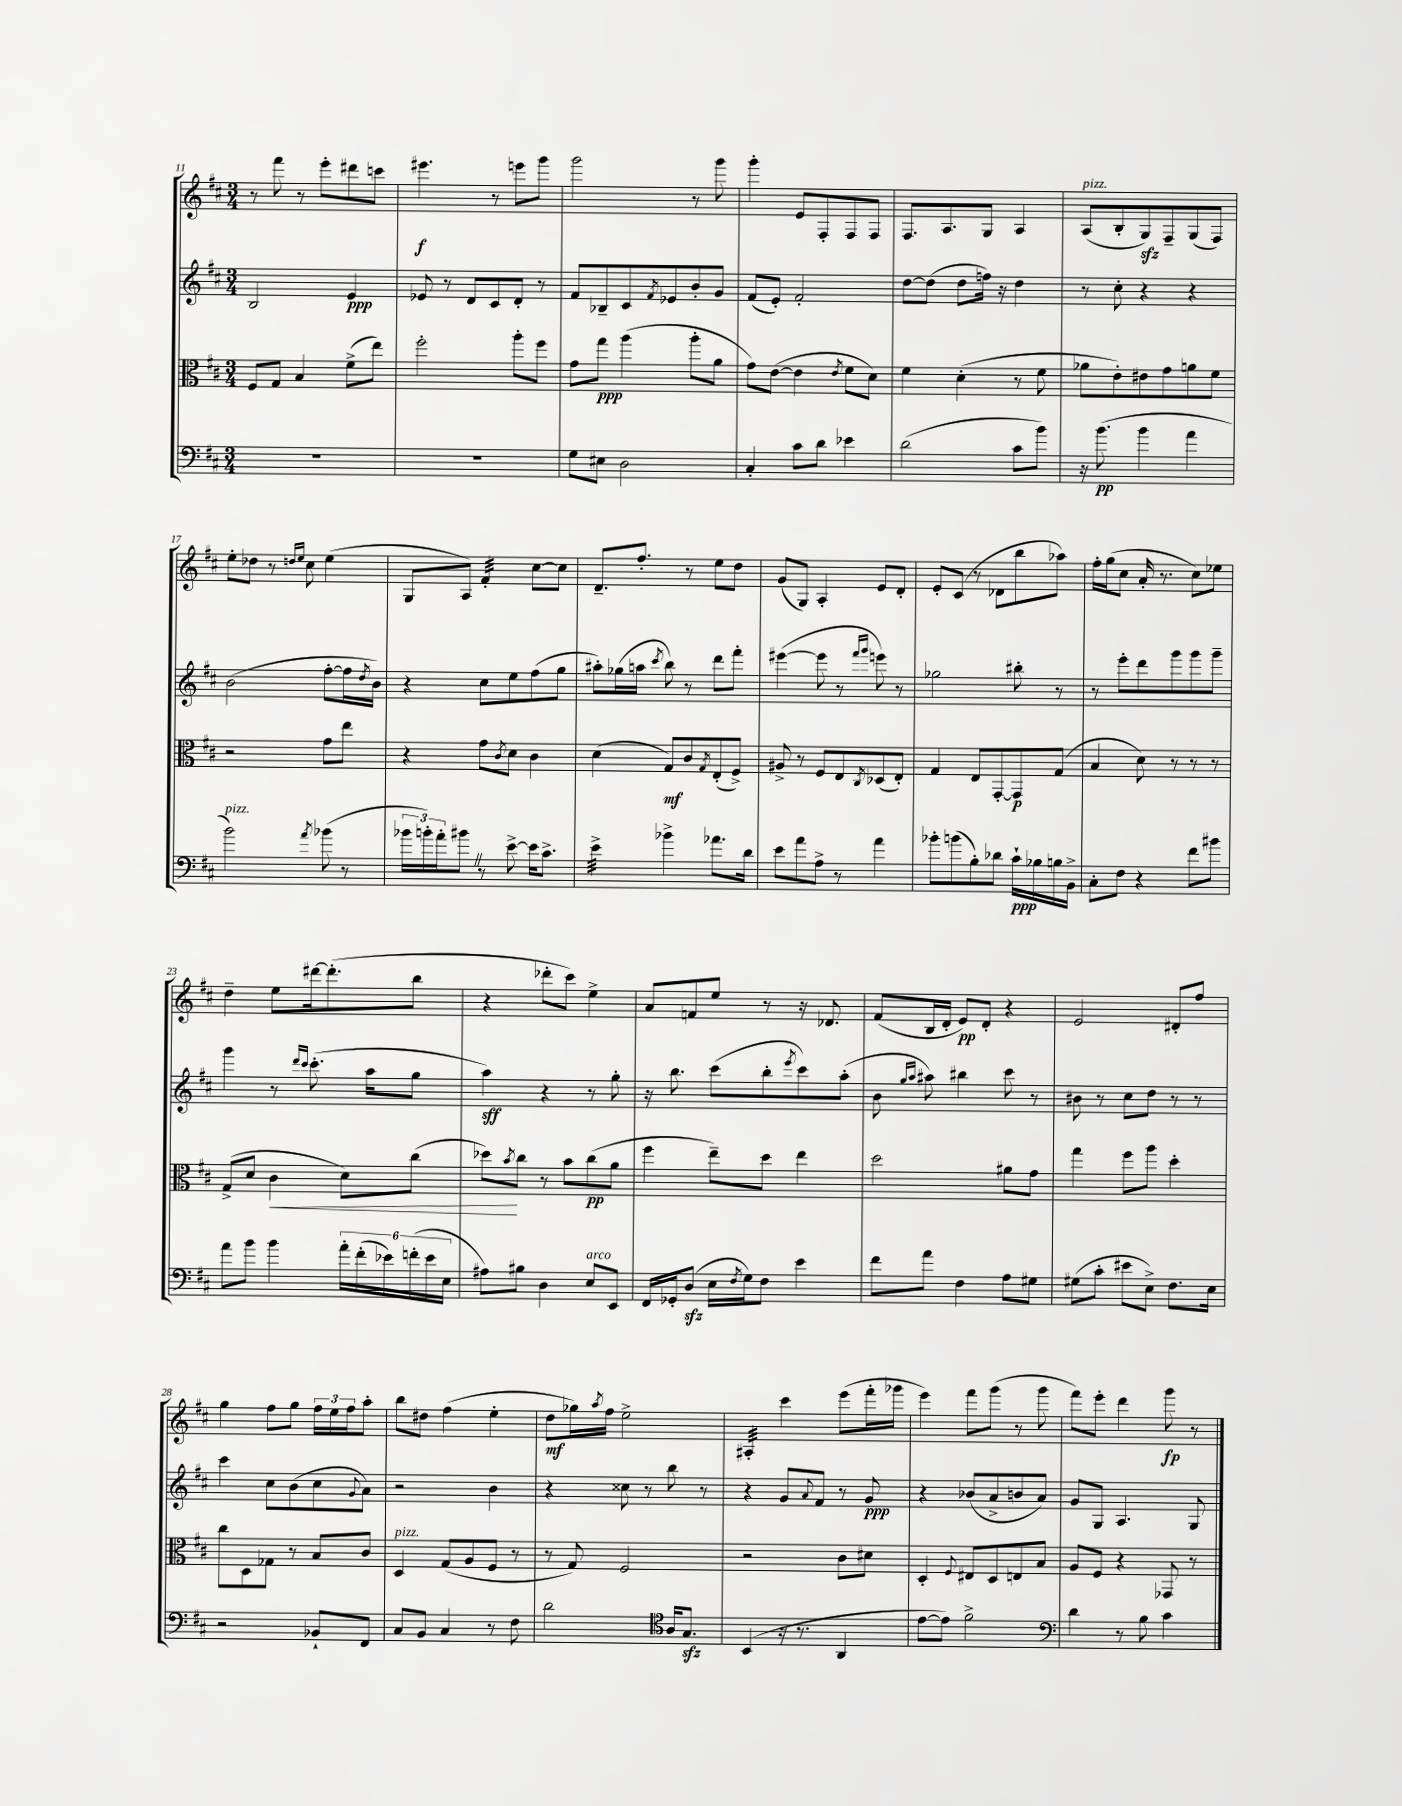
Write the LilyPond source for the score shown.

<<
\new StaffGroup <<
\new Staff = "s0" {
    \clef treble \key d \major \numericTimeSignature \time 3/4
    r8 fis'''8 r8 e'''8-. dis'''8 c'''8 |
    eis'''4.\f r8 e'''8 g'''8 |
    g'''2 r8 g'''8 |
    g'''4-. e'8 fis8-. fis8 fis8 |
    fis8. a8. g8 a4 |
    a8^\markup { \italic "pizz." }( b8-. g8\sfz) fis8-- g8( fis8) |
    e''8-. des''8 r8 \grace { d''16 e''16 } cis''8 e''4( |
    g8 a8) fis'4:32-. cis''8~ cis''8 |
    d'8.-- fis''8.-. r8 e''8 d''8 |
    g'8( g8) a4-. e'8 d'8-. |
    e'8-. cis'8( r8 des'8 b''8 aes''8) |
    fis''16-. g''16( cis''8 a'16-. r8. cis''8) ees''8 |
    d''4-- e''8 dis'''16~ dis'''8.-.( b''8 |
    r4 des'''8-. cis'''8) e''4-> |
    a'8 f'8 e''8 r8 r16 des'8. |
    fis'8( b16 d'16-. e'8\pp) d'8-. r4 |
    e'2 dis'8-. fis''8 |
    g''4 fis''8 g''8 \tuplet 3/2 { fis''16 e''16 fis''16 } a''8-. |
    b''8 dis''8 fis''4( e''4-. |
    d''8\mf ges''16) \acciaccatura { a''8 } fis''16 e''2-> |
    ais4:32-. cis'''4 e'''8( fis'''16-. ges'''16 |
    e'''4) fis'''8 g'''8( r8 g'''8 |
    fis'''8) e'''8-. d'''4 g'''8\fp r8 \bar "|." |
}
\new Staff = "s1" {
    \clef treble \key d \major \numericTimeSignature \time 3/4
    b2 e'4\ppp |
    ees'8 r8 d'8 cis'8 d'8-. r8 |
    fis'8 bes8-- cis'8 \acciaccatura { fis'8 } ees'8 b'8-. g'8 |
    fis'8( e'8-.) fis'2-. |
    d''8~ d''8( d''8 f''16) r16 d''4 |
    r8 cis''8-. r4 r4 |
    b'2( fis''8~-. fis''16 \acciaccatura { d''8 } b'16) |
    r4 cis''8 e''8 fis''8( g''8 |
    ais''8-.) ges''16( a''16 \acciaccatura { cis'''8 } b''8) r8 d'''8 fis'''8-. |
    eis'''4~( eis'''8 r8 \grace { fis'''16 g'''16 } e'''8) r8 |
    ges''2 bis''8-. r8 |
    r8 e'''8-. d'''8 g'''8 g'''8 g'''8-- |
    g'''4 r8 \grace { d'''16 cis'''16 } cis'''8.-.( a''16 g''8 |
    a''4\sff) r4 r8 g''8-. |
    r16 b''8. cis'''8( b''8-. \acciaccatura { e'''8 } cis'''8) a''8-.( |
    b'8 \grace { g''16 a''16 } ais''8) bis''4 cis'''8 r8 |
    bis'8 r8 cis''8 d''8 r8 r8 |
    cis'''4 cis''8 b'8( cis''8 \appoggiatura { g'8 } a'8) |
    r2 b'4 |
    r4 cisis''8 r8 b''8 r8 |
    r4 g'8 \appoggiatura { a'8 } fis'8 r8 g'8\ppp |
    r4 bes'8( a'8-> b'8 a'8) |
    g'8 g8 a4. g8 \bar "|." |
}
\new Staff = "s2" {
    \clef alto \key d \major \numericTimeSignature \time 3/4
    fis8 g8 b4 fis'8->( e''8) |
    fis''2-. a''8-. fis''8 |
    g'8 g''8\ppp a''4( a''8-. a'8 |
    g'8) e'8~( e'4 \acciaccatura { e'8 } fis'8 d'8) |
    fis'4 d'4-.( r8 fis'8 |
    aes'8 e'8-.) eis'8 g'8 a'8 fis'8 |
    r2 g'8 e''8 |
    r4 g'8 \acciaccatura { cis'8 } d'8 cis'4 |
    d'4( g8\mf) cis'8 \acciaccatura { g8 } e8-.( fis8->) |
    ais8-> r8 fis8 e8 \acciaccatura { cis8 } des8( e8-.) |
    g4 e8 g,8~-. g,8\p g8( |
    b4 d'8) r8 r8 r8 |
    g8->( d'8 cis'4\< d'8) cis''8( |
    des''8\!) \acciaccatura { b'8 } cis''8 r8 b'8 cis''8\pp( a'8 |
    fis''4 e''8--) d''8 e''4 |
    d''2 ais'8 g'8 |
    g''4 fis''8 a''8 d''4-. |
    cis''8 d8 ges8 r8 b8 cis'8 |
    d4^\markup { \italic "pizz." } g8( a8 fis8 r8 |
    r8 g8) fis2 |
    r2 cis'8 dis'8 |
    d4-. \appoggiatura { fis8 } eis8 d8 e8 b8 |
    a8 fis8 r4 ges,8 r8 \bar "|." |
}
\new Staff = "s3" {
    \clef bass \key d \major \numericTimeSignature \time 3/4
    R2. |
    R2. |
    g8 eis8 d2 |
    cis4-. cis'8 d'8 ees'4 |
    d'2( cis'8 b'8) |
    r16 b'8.\pp( b'4 a'4 |
    b'2^\markup { \italic "pizz." }) \acciaccatura { a'8 } bes'8( r8 |
    \tuplet 3/2 { bes'16 b'16-.) a'16-. } bis'8 \once \override BreathingSign.text = \markup { \musicglyph "scripts.caesura.straight" } \breathe r8 e'8~-> e'16 cis'8.-> |
    e'4:32-> bes'4-> aes'8. d'16 |
    e'8 a'8 a8-> r8 a'4 |
    bes'8-. b'8( b8-.) des'8 cis'16-!\ppp bes16 b16 b,16-> |
    cis8-. fis8 r4 fis'8 bis'8 |
    a'8 b'8 b'4 \tuplet 6/4 { a'16-. fis'16-.( ees'16) f'16-.( ees'16 e16 } |
    ais8) bis8 d4 e8^\markup { \italic "arco" } e,8 |
    fis,16 ges,16-. d8\sfz( e16 \acciaccatura { fis8 } g16) fis8 e'4 |
    fis'8 a'8 fis4 a8 gis8 |
    gis8( cis'8-. eis'8 e8->) fis8. e16 |
    r2 bes,8-! fis,8 |
    cis8 b,8 cis4 r8 fis8 |
    d'2 \clef tenor a16 g8.\sfz |
    b,4( r16 r8. a,4 |
    e'8~ e'8) fis'2-> |
    \clef bass d'4 r8 b8 cis'4 \bar "|." |
}
>>
>>
\layout { \context { \Score currentBarNumber = #11 } }
